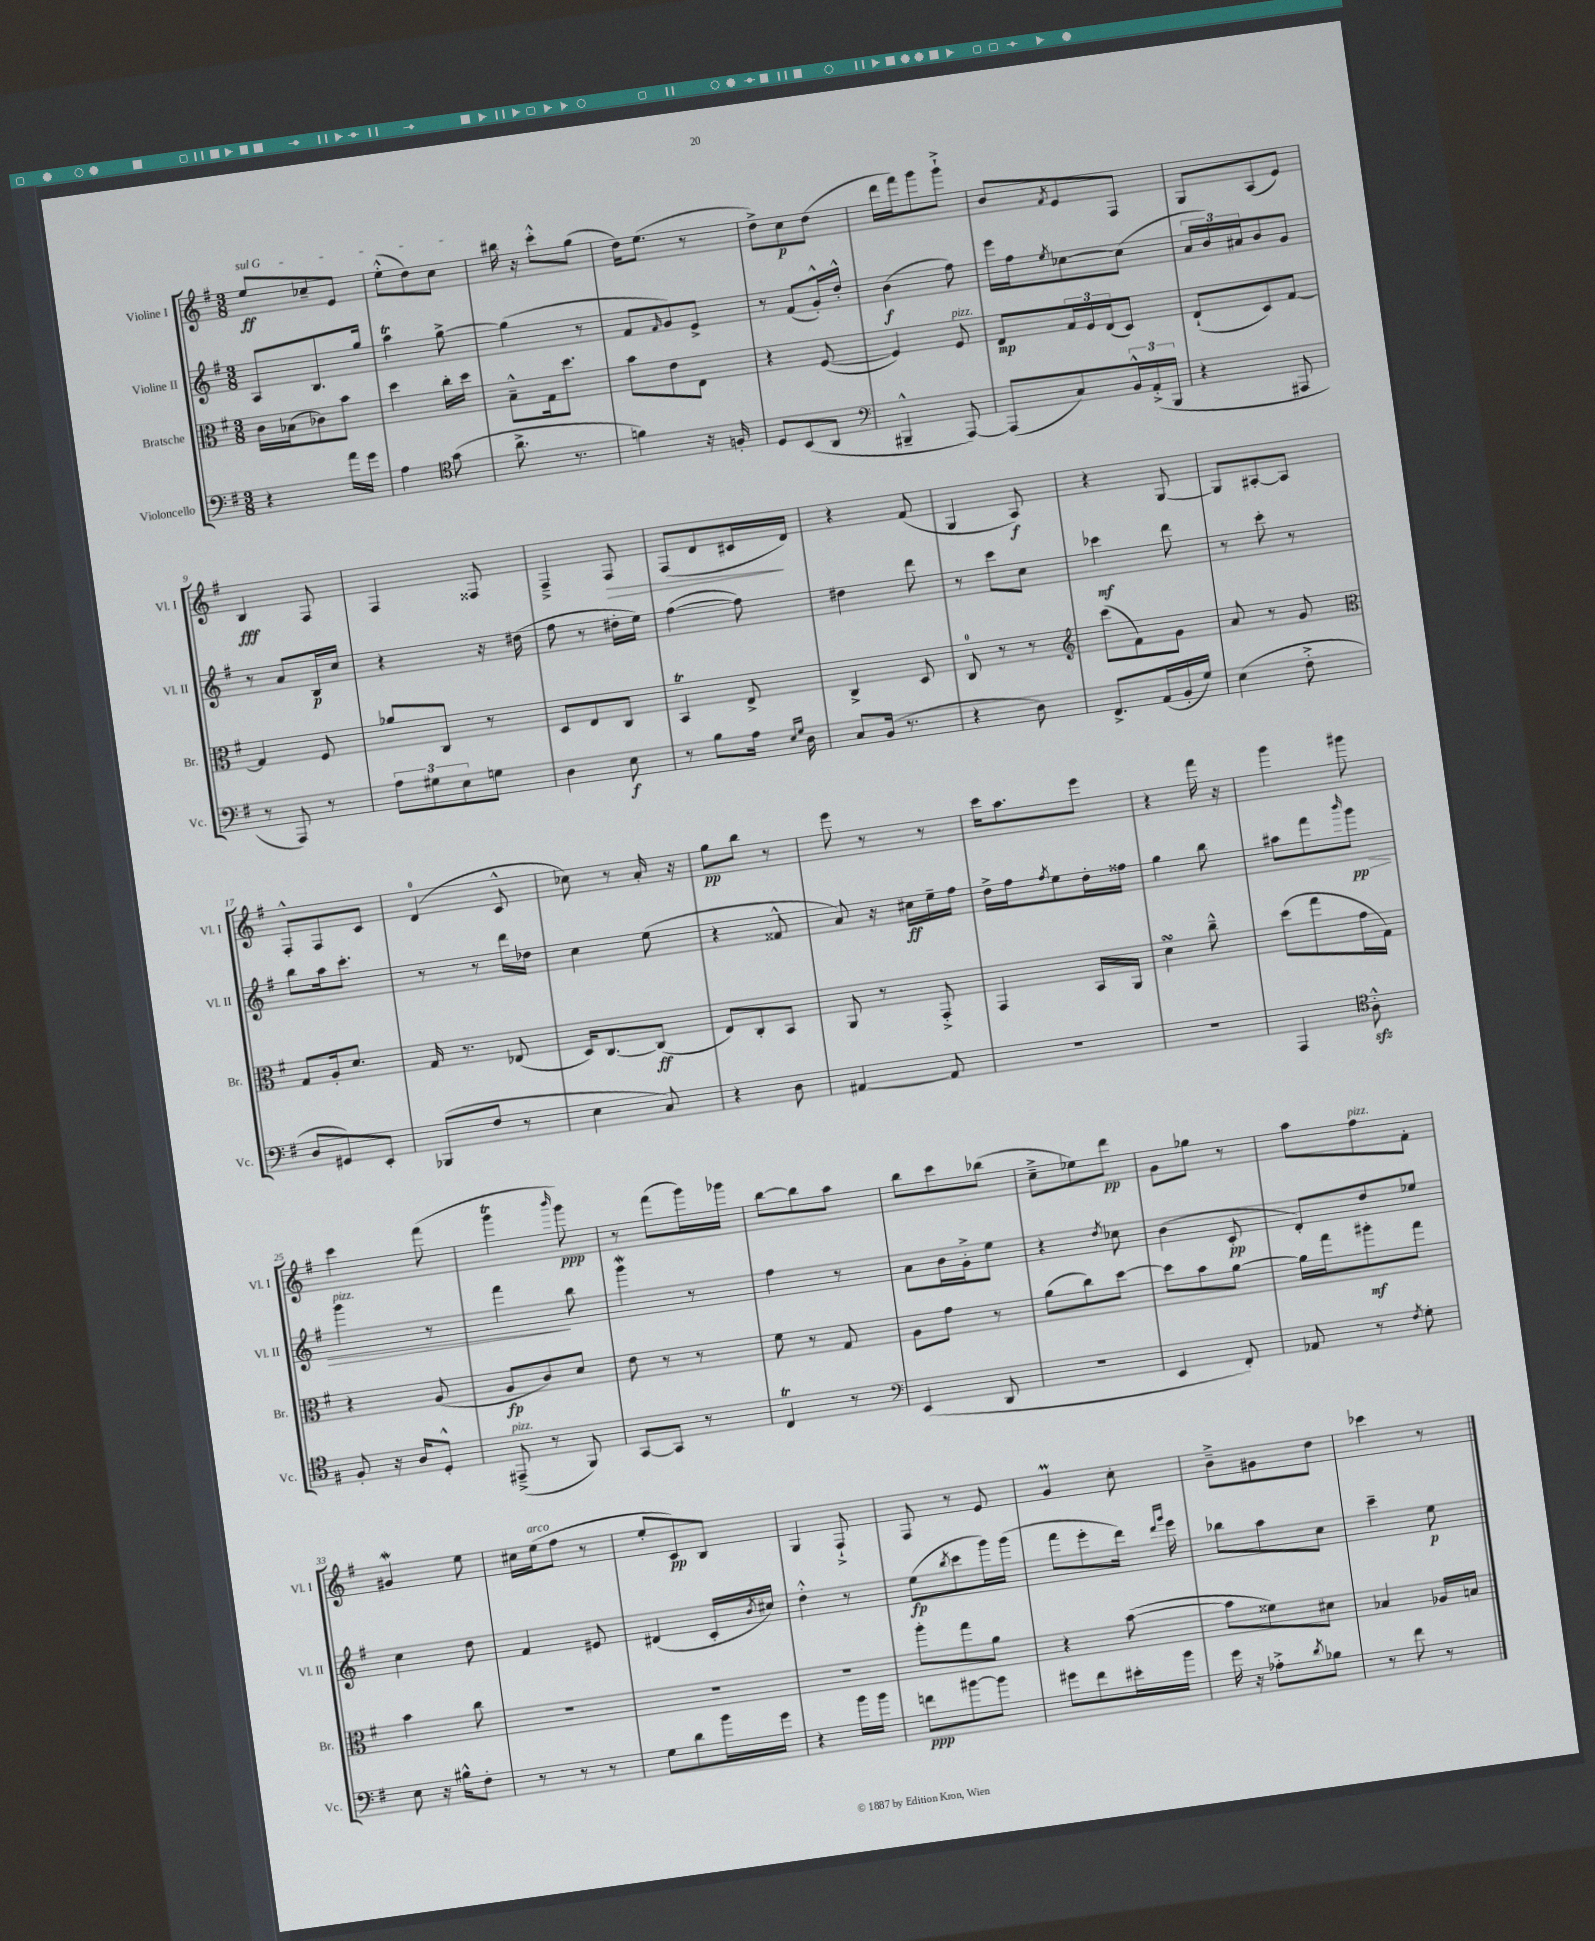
<<
\new StaffGroup <<
\new Staff = "s0" \with { instrumentName = "Violine I" shortInstrumentName = "Vl. I" } {
    \clef treble \key g \major \numericTimeSignature \time 3/8
    \once \override TextSpanner.bound-details.left.text = \markup { \italic "sul G" } e''8\ff\startTextSpan ces''8-- e'8 |
    e''8-.-^( d''8) c''8\stopTextSpan |
    bis''16 r16 c'''8-.-^ g''8( |
    d''16) e''8.( r8 |
    d''8->) c''8\p d''8( |
    d'''16 fis'''16) g'''8 g'''8-!-> |
    b'8 \acciaccatura { fis'8 } e'8 fis8 |
    g8 a8( e'8) |
    b4\fff fis8 |
    fis4 fisis8 |
    fis4---> fis8\> |
    fis8( d'8 cis'16\! d'16) |
    r4 fis'8( |
    g4 a8\f) |
    r4 g8~ |
    g8 ais8~-. ais8 |
    fis8-.-^ fis8 c'8 |
    d'4-0( c'8-^ |
    ces''8) r8 a'16-. r16 |
    g''8\pp b''8 r8 |
    e'''8 r8 r8 |
    c'''16 a''8. e'''8 |
    r4 fis'''16 r16 |
    g'''4 gis'''8 |
    c'''4 fis'''8( |
    g'''4\trill \grace { b'''16 } g'''8\ppp) |
    r8 fis'''8( g'''16) ges'''16 |
    b''8~ b''8 a''8 |
    b''8 c'''8 bes''8( |
    c''8---> ees''8) d'''8\pp |
    g'8 ges''8 r8 |
    a''8 fis''8^\markup { \italic "pizz." } fis'8-. |
    gis'4\mordent e''8 |
    cis''16 e''16^\markup { \italic "arco" }( fis''8 r8 |
    e''8-. c'8\pp) b8 |
    g4 fis8-!-> |
    fis8 r8 e'8 |
    g'4\prall c''8-. |
    b'8---> gis'8 d''8 |
    ces'''4 r8 \bar "|." |
}
\new Staff = "s1" \with { instrumentName = "Violine II" shortInstrumentName = "Vl. II" } {
    \clef treble \key g \major \numericTimeSignature \time 3/8
    a8 b8. g''16 |
    a''4\trill g''8~-> |
    g''4( r8 |
    fis'8 \grace { fis'16 } g'8) e'8-> |
    r8 fis'8( g'16-.-^) d''16-.-^ |
    b'4\f( fis''8) |
    e'''16 fis''16 \acciaccatura { e''8 } ces''8~ ces''8( |
    \tuplet 3/2 { a'16 b'16) ais'16 } b'8 g'8 |
    r8 a'8 b16\p c''16 |
    r4 r16 dis''16( |
    fis''8 r8 dis''16-. e''16) |
    fis''4~( fis''8) |
    dis''4 d'''8 |
    r8 c'''8 c''8 |
    ces'''4\mf d'''8 |
    r8 c'''8-. r8 |
    b''8 a''16 c'''8.-. |
    r8 r8 d'''16 des''16 |
    c''4 e''8( |
    r4 fisis'8-^ |
    a'8) r16 cis''16\ff e''16-- fis''16 |
    d''16-> fis''16 \acciaccatura { fis''8 } e''8 d''16-. fisis''16 |
    g''4 b''8 |
    ais''8 fis'''8 \grace { b'''16 } g'''8\pp\> |
    g'''4^\markup { \italic "pizz." } r8 |
    fis'''4\! b''8 |
    g'''4\mordent r8 |
    fis''4 r8 |
    a'8 b'16 g'16-.-> e''8 |
    r4 \acciaccatura { d''8 } ces''8 |
    b'4( c'8-.\pp |
    d'8-.) d''8 ees''8 |
    c''4 d''8 |
    fis'4 eis'8 |
    dis'4( c'16-. \acciaccatura { b'8 } cis''16) |
    d''4-.-^ r8 |
    e''8\fp( \acciaccatura { b''8 } c'''8 g'''16) g'''16( |
    fis'''8 e'''8-. d'''16) \grace { d'''16 g'''16 } e'''16 |
    bes''8 a''8 c''8 |
    c'''4-- e''8\p \bar "|." |
}
\new Staff = "s2" \with { instrumentName = "Bratsche" shortInstrumentName = "Br." } {
    \clef alto \key g \major \numericTimeSignature \time 3/8
    c'16 bes16( ces'8) b'8 |
    d''4 c''16-. d''16 |
    b8---^ g16 d''8. |
    b'8 e'8 e8 |
    r4 fis8~( |
    fis4) fis8^\markup { \italic "pizz." } |
    e8\mp \tuplet 3/2 { g16 fis16 e16( } d8) |
    e8-!( d8) g8~ |
    g4 fis8 |
    aes'8 c8 r8 |
    d8 e8 c8 |
    b,4\trill e8-> |
    c4-> d8 |
    c8-0 r8 r8 |
    \clef treble c'''8( fis'8) g'8 |
    a'8 r8 g'8 |
    \clef alto g8 a16-. d'8. |
    g16 r8. ees8( |
    d16) c8.~ c8\ff( |
    e8) c8-. b,8 |
    a,8 r8 g,8-.-> |
    g,4 b,16 a,16 |
    d'4\turn c''8---^ |
    d''8( g''8 g'16 g16) |
    r4 a8( |
    a8\fp c'8) d'8 |
    e'8 r8 r8 |
    fis'8 r8 g8 |
    a8 g'8 r8 |
    a'8( c''8) d''8~ |
    d''8 b'8 a'8~ |
    a'16 g''16 ais''8-.\mf g''8 |
    b'4 c''8 |
    R4. |
    R4. |
    R4. |
    a''8-. g''8 a'8 |
    r4 b'8~( |
    b'8 fisis'8) dis'8 |
    bes4 aes16 b16 \bar "|." |
}
\new Staff = "s3" \with { instrumentName = "Violoncello" shortInstrumentName = "Vc." } {
    \clef bass \key g \major \numericTimeSignature \time 3/8
    r4 a'16 g'16 |
    a4 \clef tenor g'8( |
    a'8.-> r8. |
    f'4) r16 f16-. |
    d8 b,8( a,8 |
    \clef bass bis,,4---^ a,,8~) |
    a,,8( c8) \tuplet 3/2 { b,16-^ a,16-.->( b,,16 } |
    r4 ais,,8 |
    r8 a,,8) r8 |
    \tuplet 3/2 { a8 gis8 e8 } g8 |
    d4 e8\f |
    r8 b8 a16 \grace { e16 g16 } d16 |
    c8 b,16( r8. |
    r4 d8) |
    fis,8.-> a,16( b,16-. g16) |
    e4( fis8-.-> |
    d8 gis,8) e,8-. |
    bes,,8( fis8 r8 |
    e4 c8) |
    r4 d8 |
    ais,4~ ais,8 |
    R4. |
    R4. |
    a,,4 \clef tenor a8-.-^\sfz |
    fis8-. r16 a16 d8-.-^ |
    eis,8--->^\markup { \italic "pizz." }( r8 fis,8) |
    g,8~ g,8 r8 |
    c4\trill r8 |
    \clef bass e,4( d,8 |
    R4. |
    e,4 fis,8-.) |
    aes,8 r8 \acciaccatura { fis8 } g8-. |
    e8 r16 bis16-^ fis8-. |
    r8 r8 r8 |
    g8 d'8 b'16 g'16 |
    r4 b'16 b'16 |
    f'8\ppp bis'8~ bis'8 |
    gis'8 fis'8 eis'16-. b'16 |
    g'16 r16 aes8-.-> \acciaccatura { d'8 } bes8 |
    r8 fis'8 r8 \bar "|." |
}
>>
>>
